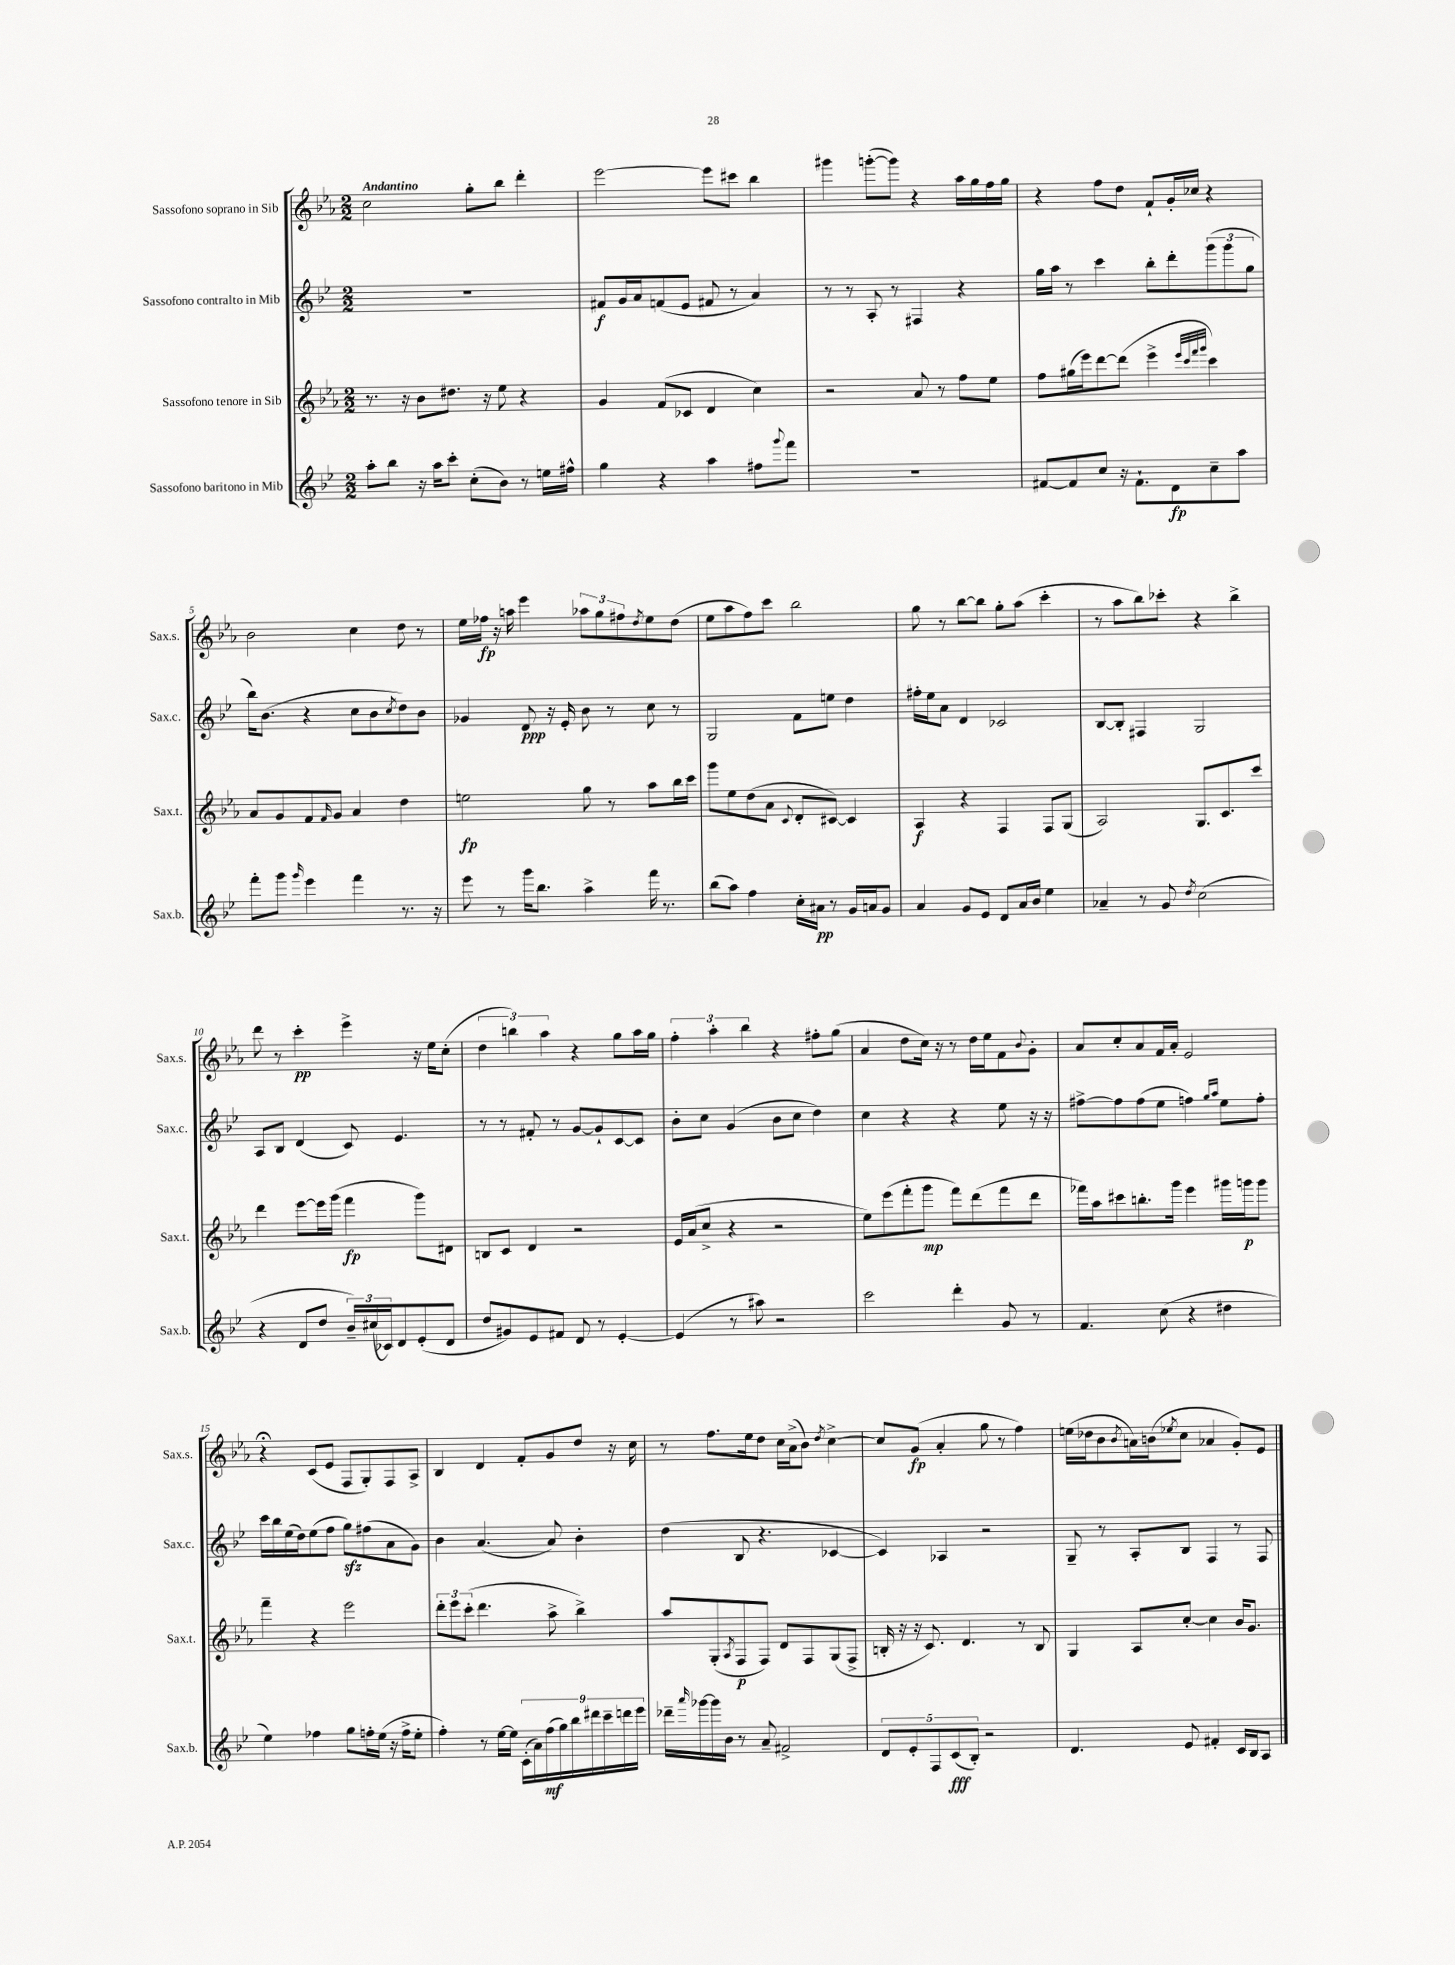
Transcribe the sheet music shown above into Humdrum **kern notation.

**kern	**kern	**kern	**kern
*staff4	*staff3	*staff2	*staff1
*clefG2	*clefG2	*clefG2	*clefG2
*k[b-e-]	*k[b-e-a-]	*k[b-e-]	*k[b-e-a-]
*M2/2	*M2/2	*M2/2	*M2/2
8aa'\L	8.r	1r	2cc\
8bb-\J	.	.	.
.	16r	.	.
16r	8b-\L	.	.
16aa\LK	.	.	.
8ccc'\J	8.dd#\J	.	.
(8cc'\L	.	.	8gg'\L
.	16r	.	.
8b-\J)	8ee-\	.	8bb-\J
8r	4r	.	4ddd'\
16ee\LL	.	.	.
16ff#^^\JJ	.	.	.
=	=	=	=
4gg\	4g/	8f#/L	[2eee-\
.	.	16g/L	.
.	.	16a/J	.
4r	(8f/L	(8f/	.
.	8c-/J	8e-/J	.
4aa\	4d/	8f#/	8eee-\]L
.	.	8r	8ccc#\J
8ff#\L	4cc\)	4a/)	4bb-\
8qqggg/	.	.	.
8fff\J	.	.	.
=	=	=	=
1r	2r	8r	4ggg#\
.	.	8r	.
.	.	8A'/	([8ggg'\L
.	.	8r	8ggg\]J)
.	8a-/	4F#/	4r
.	8r	.	.
.	8ff\L	4r	16aa-\LL
.	.	.	16gg\
.	8ee-\J	.	16ff\
.	.	.	16gg\JJ
=	=	=	=
[8f#/L	8ff\L	16gg\LL	4r
.	.	16aa\JJ	.
8f#/]	(16gg#\L	8r	.
.	16eee-\J)	.	.
8cc/J	[8ddd\	4ccc\	8ff\L
16r	(8ddd\]J	.	8dd\J
8.f#`\L	.	.	.
.	4eee-^\	8bb-'\L	8f`/L
8d\	.	8ddd'\	16g'/L
.	.	.	16cc-/JJ
.	32qqeee-/LLL	.	.
.	32qqccc/	.	.
.	32qqfff/	.	.
.	32qqggg/JJJ	.	.
8cc~\	4ccc\)	(12ggg\	4r
.	.	12ggg\	.
8aa\J	.	.	.
.	.	12gg\J	.
=	=	=	=
8fff'\L	8a-/L	16bb-\LK)	2b-\
.	.	(8.b-\J	.
8ggg\J	8g/	.	.
16qqggg/	.	.	.
4eee-\	8f/	4r	.
.	16qqf/	.	.
.	8g/J	.	.
4fff\	4a-/	8cc\L	4cc\
.	.	8b-\	.
.	.	8qcc/	.
8.r	4dd\	8dd\)	8dd\
.	.	8b-\J	8r
16r	.	.	.
=	=	=	=
8eee-\	2ee\	4g-/	16ee-\LL
.	.	.	16ff-\JJ
8r	.	.	16r
.	.	.	16aa\
16ggg\LK	.	8d/	4eee-\
8.bb-\J	.	.	.
.	.	16r	.
.	.	16e-'/	.
4aa^\	8gg\	8b-\	12aa-\L
.	.	.	12gg\
.	8r	8r	.
.	.	.	12ff#\
.	.	.	8qdd/
16fff\	8aa-\L	8cc\	8ee-\
8.r	.	.	.
.	16bb-\L	8r	(8dd\J
.	16ccc\JJ	.	.
=	=	=	=
(8bb-\L	8ggg\L	2G/	8ee-\L
8aa\J)	8ee-\	.	8aa-\
4ff\	(8dd\	.	8ff\)
.	8a-\J	.	8ccc\J
.	8qqc/	.	.
16cc'\LL	8d'/L	8f\L	2bb-\
16a#\JJ	.	.	.
8r	[8c#/J)	8ee\J	.
16g/LL	4c#/]	4dd\	.
16a/J	.	.	.
8g/J	.	.	.
=	=	=	=
4a/	4A-/	16ff#'\LL	8gg\
.	.	16ee-\J	.
.	.	8a\J	8r
8g/L	4r	4d/	[8bb-\L
8e-/J	.	.	8bb-\]J
8d/L	4F/	2c-/	8gg'\L
16a/L	.	.	(8aa-\J
16b-/JJ	.	.	.
4ee-\	8F/L	.	4ccc'\
.	(8G/J	.	.
=	=	=	=
4a-~/	2A-/)	[8B-/L	8r
.	.	8B-'/]J	8aa-\L
8r	.	4F#/	8bb-\)
8g/	.	.	8ccc-'\J
8qdd/	.	.	.
(2cc\	8.G/L	2G/	4r
.	8.c/	.	.
.	.	.	4bb-^\
.	8ccc/J	.	.
=	=	=	=
4r	4ddd\	8A/L	8ddd\
.	.	8B-/J	8r
8d/L	[8eee-\L	(4d/	4ccc'\
8dd/J	16eee-\]L	.	.
.	(16ggg\JJ	.	.
24b-~/LL)	4fff\	8c/)	4eee-^\
(24cc#/	.	.	.
24c-/J)	.	.	.
8d/	.	4.e-/	.
(8e-'/	8ggg\L)	.	16r
.	.	.	16ee-\LK
8d/J	8d#\J	.	(8cc'\J
=	=	=	=
8dd/L	8B/L	8r	6dd\
8g#/)	8c/J	8r	.
.	.	.	6bb\)
8e-/	4d/	8f#'/	.
.	.	.	6aa-\
8f#/J	.	8r	.
8d/	2r	[8g/L	4r
8r	.	8g`/]	.
[4e-'/	.	[8c/	8gg\L
.	.	8c/]J	16aa-\L
.	.	.	16gg\JJ
=	=	=	=
(4e-/]	16e-/LL	8b-'\L	6ff'\
.	(16a-/J	.	.
.	8cc^/J	8cc\J	.
.	.	.	6aa-'\
8r	4r	(4g/	.
.	.	.	6bb-\
8aa#\)	.	.	.
2r	2r	8b-\L	4r
.	.	8cc\J	.
.	.	4dd\)	8ff#'\L
.	.	.	(8gg\J
=	=	=	=
2ccc\	8ee-\L)	4cc\	4a-/
.	(8eee-\	.	.
.	8fff'\	4r	8dd\L
.	8ggg\J	.	16cc\Jk)
.	.	.	16r
4ddd'\	8fff\L)	4r	8r
.	(8ddd\	.	16dd\LL
.	.	.	16ee-\J
8g/	8fff\	8ee-\	8f\
.	.	.	8qqb-/
8r	8ddd\J	16r	8g'\J
.	.	16r	.
=	=	=	=
4.f/	16fff-\LL)	[8ff#^\L	8a-/L
.	16aa-\J	.	.
.	8ccc#\	8ff#\]	8cc'/
.	8.bb'\	(8ff#\	8a-/
(8cc\	.	8ee-\J	16f/L
.	16ggg\Jk	.	16a-'/JJ
4r	4eee-\	4ff\)	2e-/
.	.	16qqgg/LL	.
.	.	16qqaa/JJ	.
4dd#\	16ggg#\LL	8ee-\L	.
.	16ggg\J	.	.
.	8ggg\J	8ff'\J	.
=	=	=	=
4ee-\)	4fff~\	16ccc\LL	4r;
.	.	16bb-\	.
.	.	(16ee-\	.
.	.	16dd\J)	.
4ff-\	4r	(8ee-\	(8c/L
.	.	8ff\J	8e-/J
8gg\L	2eee-\	8gg\L)	8F/L
16ff'\L	.	(8ff#\	8G'/)
(16ee-\JJ	.	.	.
16r	.	8a\	8F/
16ff^\LK	.	.	.
8ee-'\J	.	8g\J)	8A-^/J
=	=	=	=
4ff'\)	12ddd'\L	4b-\	4B-/
.	12eee-\	.	.
.	(12ccc'\J	.	.
8r	4.ddd\	(4.a/	4d/
[16ee-\LL	.	.	.
16ee-\]JJ	.	.	.
(18c'\LL	.	.	8f'/L
18a\)	.	.	.
(18ff\	.	.	.
.	8aa-^\	8a/)	8g/
18gg\)	.	.	.
18bb-\	.	.	.
.	4bb-^\)	4b-'\	8dd/J
18ddd#\	.	.	.
18ccc~\	.	.	.
.	.	.	16r
18ddd\	.	.	.
.	.	.	16cc\
18eee-\JJ	.	.	.
=	=	=	=
16ddd-~\LL	8aa-/L	(4dd\	8r
16qqaaa/	.	.	.
[16ggg-\	.	.	.
16ggg-\]	(8G'/	.	8.ff\L
16b-\JJ	.	.	.
.	8qA-/	.	.
8r	8F/	8B-/	.
.	.	.	16ee-\k
8a~/	8F/J)	4.r	8dd\J
2f#^/	8d/L	.	16cc\LL
.	.	.	(16a-^\J
.	8F/	.	8b-\J)
.	.	.	8qdd/
.	(8G/	[4c-/	[4cc^\
.	8F^/J	.	.
=	=	=	=
10d/L	16B'/	4c-/])	8cc/]L
.	16r	.	.
10e-'/	.	.	.
.	16r	.	(8g/J
.	8.c/)	.	.
10F/	.	.	.
.	.	4A-/	4a-'/
(10c/	.	.	.
.	4.d/	.	.
10B-'/J)	.	.	.
2r	.	2r	8gg\
.	.	.	8r
.	8r	.	4ff\)
.	8B/	.	.
=	=	=	=
4.d/	4G/	8G~/	(16ee\LL
.	.	.	16dd-\J
.	.	8r	8b-\
.	.	.	8qb-/
.	8A-/L	8A'/L	16a\L)
.	.	.	(16b\J
.	.	.	8qee-/
8e-/	[8cc'/J	8B-/J	8cc\J
4f#'/	4cc\]	4F/	4a-/
16c/LL	16b-/LK	8r	8g'/L)
16B-/J	8.g/J	.	.
8A/J	.	8F/	8e-/J
==	==	==	==
*-	*-	*-	*-
